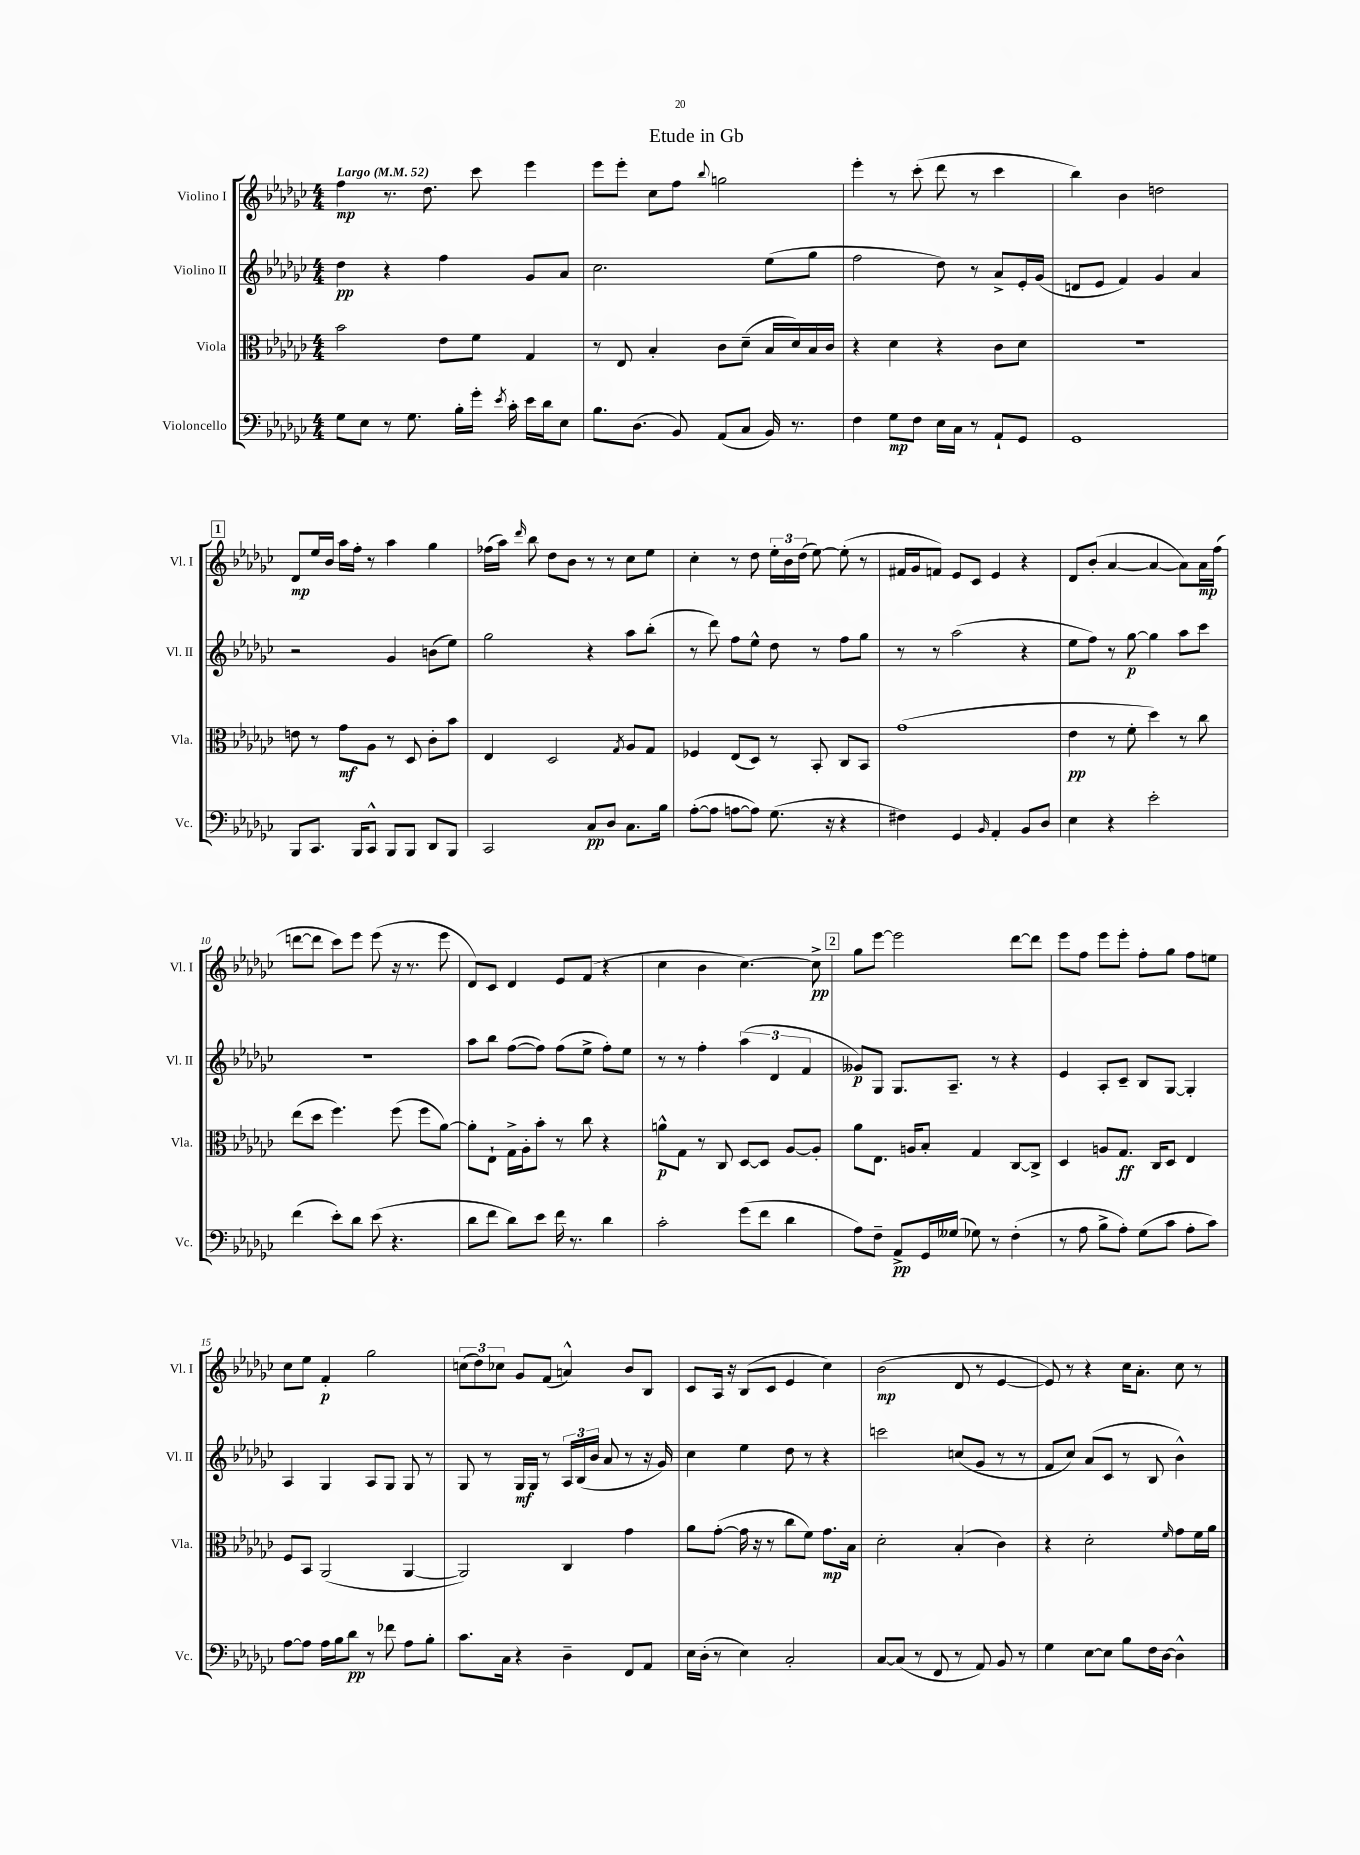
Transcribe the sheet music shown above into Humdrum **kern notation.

**kern	**dynam	**kern	**dynam	**kern	**dynam	**kern	**dynam
*part4	*part4	*part3	*part3	*part2	*part2	*part1	*part1
*staff4	*staff4	*staff3	*staff3	*staff2	*staff2	*staff1	*staff1
*I"Violoncello	*	*I"Viola	*	*I"Violino II	*	*I"Violino I	*
*I'Vc.	*	*I'Vla.	*	*I'Vl. II	*	*I'Vl. I	*
*clefF4	*	*clefC3	*	*clefG2	*	*clefG2	*
*k[b-e-a-d-g-c-]	*	*k[b-e-a-d-g-c-]	*	*k[b-e-a-d-g-c-]	*	*k[b-e-a-d-g-c-]	*
*M4/4	*	*M4/4	*	*M4/4	*	*M4/4	*
*MM52	*	*MM52	*	*MM52	*	*MM52	*
=1	=1	=1	=1	=1	=1	=1	=1
!	!	!	!	!	!	!LO:TX:a:B:t=Largo	!
8G-\L	.	2b-\	.	4dd-\	pp	4ff\	mp
8E-\J	.	.	.	.	.	.	.
8r	.	.	.	4r	.	8.r	.
8.G-\	.	.	.	.	.	.	.
.	.	.	.	.	.	8.dd-\	.
.	.	8e-\L	.	4ff\	.	.	.
16B-'\LL	.	.	.	.	.	.	.
16g-'\JJ	.	8f\J	.	.	.	8ccc-\	.
8qe-/	.	.	.	.	.	.	.
16c-'\	.	.	.	.	.	.	.
16e-\LL	.	4G-/	.	8g-/L	.	4eee-\	.
16d-\J	.	.	.	.	.	.	.
8E-\J	.	.	.	8a-/J	.	.	.
=2	=2	=2	=2	=2	=2	=2	=2
8.B-\L	.	8r	.	2.cc-\	.	8eee-\L	.
.	.	8E-/	.	.	.	8eee-'\J	.
(8.D-\J	.	.	.	.	.	.	.
.	.	4B-'/	.	.	.	8cc-\L	.
8BB-/)	.	.	.	.	.	8ff\J	.
.	.	.	.	.	.	8qqbb-/	.
(8AA-/L	.	8c-\L	.	.	.	2ggn\	.
8C-/J	.	(8d-~\J	.	.	.	.	.
16BB-/)	.	16B-/LL	.	(8ee-\L	.	.	.
8.r	.	16d-/)	.	.	.	.	.
.	.	16B-/	.	8gg-\J	.	.	.
.	.	16c-/JJ	.	.	.	.	.
=3	=3	=3	=3	=3	=3	=3	=3
4F\	.	4r	.	2ff\	.	4eee-'\	.
8G-\L	mp	4d-\	.	.	.	8r	.
8F\J	.	.	.	.	.	(8ccc-'\	.
16E-\LL	.	4r	.	8dd-\)	.	8ddd-\	.
16C-\JJ	.	.	.	.	.	.	.
8r	.	.	.	8r	.	8r	.
8AA-`/L	.	8c-\L	.	8a-^/L	.	4ccc-\	.
8GG-/J	.	8d-\J	.	16e-'/L	.	.	.
.	.	.	.	(16g-/JJ	.	.	.
=4	=4	=4	=4	=4	=4	=4	=4
1GG-	.	1r	.	8dn/L	.	4bb-\)	.
.	.	.	.	8e-/J	.	.	.
.	.	.	.	4f/)	.	4b-\	.
.	.	.	.	4g-/	.	2ddn\	.
.	.	.	.	4a-/	.	.	.
!!LO:LB:g=z
!!LO:REH:place=s1:t=1
=5	=5	=5	=5	=5	=5	=5	=5
8BBB-/L	.	8en\	.	2r	.	8d-/L	mp
8.CC-/J	.	8r	.	.	.	16ee-/L	.
.	.	.	.	.	.	16b-/JJ	.
.	.	8g-\L	mf	.	.	16aa-\LL	.
16BBB-/KL	.	.	.	.	.	16ff'\JJ	.
8CC-^^/J	.	8A-\J	.	.	.	8r	.
8BBB-/L	.	8r	.	4g-/	.	4aa-\	.
8BBB-/J	.	8D-/	.	.	.	.	.
8DD-/L	.	8c-'\L	.	(8bn\L	.	4gg-\	.
8BBB-/J	.	8b-\J	.	8ee-\J)	.	.	.
=6	=6	=6	=6	=6	=6	=6	=6
2CC-/	.	4E-/	.	2gg-\	.	(16ff-X\LL	.
.	.	.	.	.	.	16aa-\JJ)	.
.	.	.	.	.	.	16qqddd-/	.
.	.	.	.	.	.	8bb-\	.
.	.	2D-/	.	.	.	8dd-\L	.
.	.	.	.	.	.	8b-\J	.
8C-/L	pp	.	.	4r	.	8r	.
8D-/J	.	.	.	.	.	8r	.
.	.	8qG-/	.	.	.	.	.
8.C-\L	.	8A-/L	.	8aa-\L	.	8cc-\L	.
.	.	8G-/J	.	(8bb-'\J	.	8ee-\J	.
16B-\Jk	.	.	.	.	.	.	.
=7	=7	=7	=7	=7	=7	=7	=7
([8A-'\L	.	4F-X/	.	8r	.	4cc-'\	.
8A-\J]	.	.	.	8ddd-\)	.	.	.
[8An\L	.	(8E-/L	.	8ff\L	.	8r	.
8A\J])	.	8D-/J)	.	8ee-^^\J	.	8dd-\	.
(8.G-\	.	8r	.	8dd-\	.	24ee-'\LL	.
.	.	.	.	.	.	24b-\	.
.	.	.	.	.	.	(24dd-\JJ	.
.	.	8BB-'/	.	8r	.	[8ee-\)	.
16r	.	.	.	.	.	.	.
4r	.	8C-/L	.	8ff\L	.	(8ee-'\]	.
.	.	8BB-/J	.	8gg-\J	.	8r	.
=8	=8	=8	=8	=8	=8	=8	=8
4F#X\)	.	(1g-	.	8r	.	16f#X/LL	.
.	.	.	.	.	.	16g-/J	.
.	.	.	.	8r	.	8fn/J)	.
4GG-/	.	.	.	(2aa-\	.	8e-/L	.
.	.	.	.	.	.	8c-/J	.
16qqBB-/	.	.	.	.	.	.	.
4AA-'/	.	.	.	.	.	4e-/	.
8BB-/L	.	.	.	4r	.	4r	.
8D-/J	.	.	.	.	.	.	.
=9	=9	=9	=9	=9	=9	=9	=9
4E-\	.	4e-\	pp	8ee-\L	.	8d-/L	.
.	.	.	.	8ff\J)	.	(8b-'/J	.
4r	.	8r	.	8r	.	[4a-/	.
.	.	8f'\	.	[8gg-\	p	.	.
2e-'\	.	4dd-\)	.	4gg-\]	.	4a-/_	.
.	.	8r	.	8aa-\L	.	8a-\L])	.
.	.	8cc-\	.	8ccc-\J	.	16a-\L	mp
.	.	.	.	.	.	(16ff\JJ	.
!!LO:LB:g=z
=10	=10	=10	=10	=10	=10	=10	=10
(4f\	.	(8ee-\L	.	1r	.	[8dddn\L	.
.	.	8dd-\J	.	.	.	8ddd\J]	.
8e-'\L)	.	4.ff\)	.	.	.	8ccc-\L)	.
8d-\J	.	.	.	.	.	8eee-\J	.
(8e-\	.	.	.	.	.	(8eee-\	.
4.r	.	(8ff\	.	.	.	16r	.
.	.	.	.	.	.	8.r	.
.	.	8ff\L	.	.	.	.	.
.	.	[8a-\J)	.	.	.	8eee-\	.
=11	=11	=11	=11	=11	=11	=11	=11
8d-\L	.	8a-'\L]	.	8aa-\L	.	8d-/L)	.
8f\J	.	8E-`\J	.	8bb-\J	.	8c-/J	.
8d-\L)	.	16G-^\LL	.	([8ff\L	.	4d-/	.
.	.	16A-'\J	.	.	.	.	.
8e-\J	.	8b-'\J	.	8ff\J])	.	.	.
16f\	.	8r	.	(8ff\L	.	8e-/L	.
8.r	.	.	.	.	.	.	.
.	.	8cc-\	.	8ee-^\J	.	(8f/J	.
4d-\	.	4r	.	8ff'\L)	.	4r	.
.	.	.	.	8ee-\J	.	.	.
=12	=12	=12	=12	=12	=12	=12	=12
2c-'\	.	8an^^\L	p	8r	.	4cc-\	.
.	.	8G-\J	.	8r	.	.	.
.	.	8r	.	4ff'\	.	4b-\	.
.	.	8C-/	.	.	.	.	.
(8g-\L	.	[8D-/L	.	(6aa-\	.	[4.cc-\)	.
8f\J	.	8D-/J]	.	.	.	.	.
.	.	.	.	6d-/	.	.	.
4d-\	.	[8A-/L	.	.	.	.	.
.	.	.	.	6f/	.	.	.
.	.	8A-'/J]	.	.	.	8cc-^\]	pp
!!LO:REH:place=s1:t=2
=13	=13	=13	=13	=13	=13	=13	=13
8A-\L)	.	8a-\L	.	8g--X/L)	p	8gg-\L	.
8F~\J	.	8.E-\J	.	8G-/J	.	[8eee-\J	.
8AA-^/L	pp	.	.	8.G-/L	.	2eee-\]	.
.	.	16An/KL	.	.	.	.	.
16GG-/L	.	8B-'/J	.	.	.	.	.
(16G--X/JJ	.	.	.	8.A-~/J	.	.	.
8G-X\)	.	4G-/	.	.	.	.	.
8r	.	.	.	8r	.	.	.
(4F'\	.	[8C-/L	.	4r	.	[8ddd-\L	.
.	.	8C-^/J]	.	.	.	8ddd-\J]	.
=14	=14	=14	=14	=14	=14	=14	=14
8r	.	4D-/	.	4e-/	.	8eee-\L	.
8A-\	.	.	.	.	.	8ff\J	.
8B-^\L	.	8An/L	.	8A-'/L	.	8eee-\L	.
8A-'\J)	.	8.G-/J	ff	8c-~/J	.	8eee-'\J	.
(8G-\L	.	.	.	8B-/L	.	8ff'\L	.
.	.	16C-/KL	.	.	.	.	.
8c-\J	.	8D-/J	.	[8G-/J	.	8gg-\J	.
8A-'\L	.	4E-/	.	4G-'/]	.	8ff\L	.
8c-\J)	.	.	.	.	.	8een\J	.
!!LO:LB:g=z
=15	=15	=15	=15	=15	=15	=15	=15
[8A-\L	.	8F/L	.	4A-/	.	8cc-\L	.
8A-\J]	.	8BB-/J	.	.	.	8ee-\J	.
16A-\LL	.	(2AA-/	.	4G-/	.	4f'/	p
16B-\J	.	.	.	.	.	.	.
8d-\J	pp	.	.	.	.	.	.
8r	.	.	.	8A-/L	.	2gg-\	.
8f-X\	.	.	.	8G-/J	.	.	.
8A-\L	.	[4AA-/	.	8G-/	.	.	.
8B-'\J	.	.	.	8r	.	.	.
=16	=16	=16	=16	=16	=16	=16	=16
8.c-\L	.	2AA-/])	.	8G-/	.	(12ccn\L	.
.	.	.	.	.	.	12dd-\)	.
.	.	.	.	8r	.	.	.
.	.	.	.	.	.	12cc-X\J	.
16C-\Jk	.	.	.	.	.	.	.
4r	.	.	.	16G-/LL	mf	8g-/L	.
.	.	.	.	16G-/JJ	.	.	.
.	.	.	.	8r	.	(8f/J	.
4D-~\	.	4C-/	.	24A-/LL	.	4an^^/)	.
.	.	.	.	(24B-/	.	.	.
.	.	.	.	24b-/JJ	.	.	.
.	.	.	.	8a-/	.	.	.
8FF/L	.	4g-\	.	8r	.	8b-/L	.
8AA-/J	.	.	.	16r	.	8B-/J	.
.	.	.	.	16g-/)	.	.	.
=17	=17	=17	=17	=17	=17	=17	=17
16E-\LL	.	8a-\L	.	4cc-\	.	8c-/L	.
(16D-'\JJ	.	.	.	.	.	.	.
8r	.	([8g-'\J	.	.	.	16A-/Jk	.
.	.	.	.	.	.	16r	.
4E-\)	.	16g-\]	.	4ee-\	.	(8B-/L	.
.	.	16r	.	.	.	.	.
.	.	8r	.	.	.	8c-/J	.
2C-'/	.	8cc-\L	.	8dd-\	.	4e-/	.
.	.	8f\J)	.	8r	.	.	.
.	.	8.g-\L	mp	4r	.	4cc-\)	.
.	.	16B-\Jk	.	.	.	.	.
=18	=18	=18	=18	=18	=18	=18	=18
[8C-/L	.	2d-'\	.	2cccn\	.	(2b-\	mp
(8C-/J]	.	.	.	.	.	.	.
8r	.	.	.	.	.	.	.
8FF/	.	.	.	.	.	.	.
8r	.	(4B-'/	.	(8ccn/L	.	8d-/	.
8AA-/)	.	.	.	8g-/J	.	8r	.
8BB-/	.	4c-\)	.	8r	.	[4e-/	.
8r	.	.	.	8r	.	.	.
=19	=19	=19	=19	=19	=19	=19	=19
4G-\	.	4r	.	8f/L	.	8e-/])	.
.	.	.	.	8cc-/J)	.	8r	.
[8E-\L	.	2d-'\	.	(8a-/L	.	4r	.
8E-\J]	.	.	.	8c-/J	.	.	.
8B-\L	.	.	.	8r	.	16cc-\KL	.
.	.	.	.	.	.	8.a-'\J	.
16F\L	.	.	.	8B-/	.	.	.
[16D-\JJ	.	.	.	.	.	.	.
.	.	16qqf/	.	.	.	.	.
4D-^^\]	.	8g-\L	.	4b-^^\)	.	8cc-\	.
.	.	16f\L	.	.	.	8r	.
.	.	16a-\JJ	.	.	.	.	.
==	==	==	==	==	==	==	==
*-	*-	*-	*-	*-	*-	*-	*-
